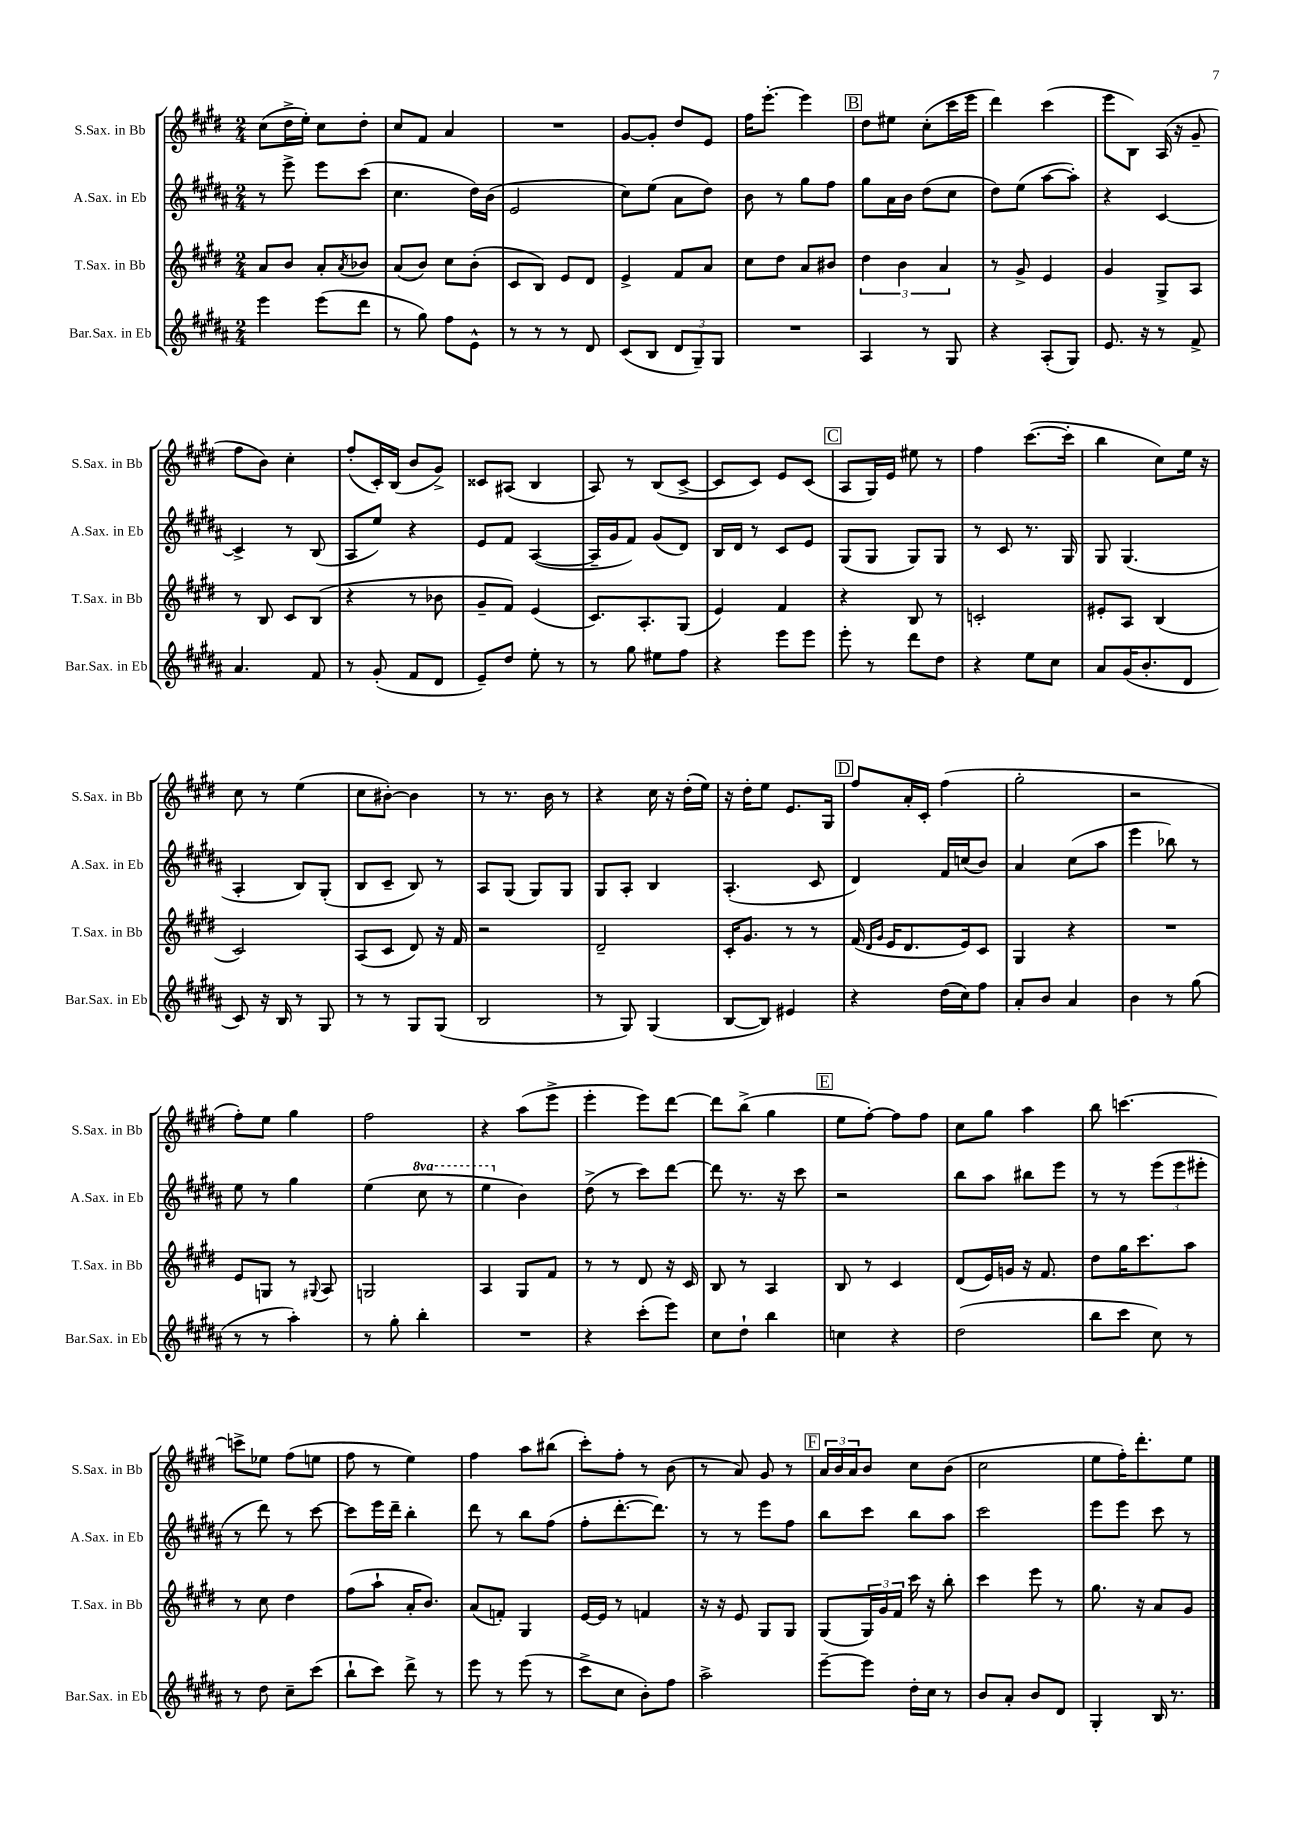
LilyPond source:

<<
\new StaffGroup <<
\new Staff = "s0" \with { instrumentName = "S.Sax. in Bb" shortInstrumentName = "S.Sax. in Bb" } {
    \clef treble \key e \major \numericTimeSignature \time 2/4
    cis''8( dis''16-> e''16-.) cis''8 dis''8-. |
    cis''8 fis'8 a'4 |
    R2 |
    gis'8~ gis'8-. dis''8 e'8 |
    fis''16 e'''8.~-. e'''4 |
    \mark \markup { \box "B" } dis''8 eis''8 cis''8-.( cis'''16 e'''16 |
    dis'''4) cis'''4( |
    e'''8 b8) a16( r16 gis'8-- |
    fis''8 b'8) cis''4-. |
    fis''8-.( cis'16-.) b16( b'8 gis'8->) |
    cisis'8 ais8( b4 |
    a8) r8 b8( cis'8~-> |
    cis'8 cis'8) e'8 cis'8( |
    \mark \markup { \box "C" } a8 gis16) e'16 eis''8 r8 |
    fis''4 cis'''8.~( cis'''16-. |
    b''4 cis''8) e''16 r16 |
    cis''8 r8 e''4( |
    cis''8 bis'8~-.) bis'4 |
    r8 r8. b'16 r8 |
    r4 cis''16 r16 dis''16-.( e''16) |
    r16 dis''16-. e''8 e'8. gis16 |
    \mark \markup { \box "D" } fis''8 a'16-. cis'16-. fis''4( |
    gis''2-. |
    r2 |
    fis''8-.) e''8 gis''4 |
    fis''2 |
    r4 a''8( e'''8-> |
    e'''4-. e'''8) dis'''8~ |
    dis'''8 b''8->( gis''4 |
    \mark \markup { \box "E" } e''8 fis''8~-.) fis''8 fis''8 |
    cis''8 gis''8 a''4 |
    b''8 c'''4.~ |
    c'''8-> ees''8 fis''8( e''8 |
    fis''8 r8 e''4) |
    fis''4 a''8 bis''8( |
    cis'''8-.) fis''8-. r8 b'8( |
    r8 a'8) gis'8 r8 |
    \mark \markup { \box "F" } \tuplet 3/2 { a'16 b'16 a'16 } b'8 cis''8 b'8( |
    cis''2 |
    e''8 fis''16-.) dis'''8.-. e''8 \bar "|." |
}
\new Staff = "s1" \with { instrumentName = "A.Sax. in Eb" shortInstrumentName = "A.Sax. in Eb" } {
    \clef treble \key b \major \numericTimeSignature \time 2/4 \set Staff.ottavationMarkups = #ottavation-simple-ordinals
    r8 e'''8-> e'''8 cis'''8( |
    cis''4. dis''16) b'16( |
    e'2 |
    cis''8) e''8( ais'8 dis''8) |
    b'8 r8 gis''8 fis''8 |
    \mark \markup { \box "B" } gis''8 ais'16 b'16 dis''8( cis''8 |
    dis''8) e''8( ais''8~ ais''8-.) |
    r4 cis'4~ |
    cis'4-> r8 b8( |
    ais8 e''8) r4 |
    e'8 fis'8 ais4~( |
    ais16-- gis'16 fis'8) gis'8( dis'8) |
    b16 dis'16 r8 cis'8 e'8 |
    \mark \markup { \box "C" } gis8( gis8 gis8) gis8 |
    r8 cis'8 r8. gis16 |
    gis8 gis4.( |
    ais4-. b8) gis8-.( |
    b8 cis'8-- b8) r8 |
    ais8 gis8( gis8) gis8 |
    gis8 ais8-. b4 |
    ais4.-.( cis'8 |
    \mark \markup { \box "D" } dis'4) fis'16 c''16( b'8) |
    ais'4 cis''8( ais''8 |
    e'''4 bes''8) r8 |
    e''8 r8 gis''4 |
    e''4( \ottava #1 cis'''8 r8 |
    e'''4 \ottava #0 b'4) |
    dis''8->( r8 cis'''8) dis'''8~ |
    dis'''8 r8. r16 cis'''8 |
    \mark \markup { \box "E" } r2 |
    b''8 ais''8 bis''8 e'''8 |
    r8 r8 \tuplet 3/2 { e'''8( e'''8 eis'''8-. } |
    r8 dis'''8) r8 cis'''8~ |
    cis'''8 e'''16 dis'''16-- b''4-. |
    dis'''8 r8 b''8 fis''8( |
    fis''8-. dis'''8.~-. dis'''8.) |
    r8 r8 e'''8 fis''8 |
    \mark \markup { \box "F" } b''8 cis'''8 b''8 ais''8 |
    cis'''2 |
    e'''8 e'''8 cis'''8 r8 \bar "|." |
}
\new Staff = "s2" \with { instrumentName = "T.Sax. in Bb" shortInstrumentName = "T.Sax. in Bb" } {
    \clef treble \key e \major \numericTimeSignature \time 2/4
    a'8 b'8 a'8-. \acciaccatura { a'8 } bes'8 |
    a'8( b'8) cis''8 b'8-.( |
    cis'8 b8) e'8 dis'8 |
    e'4-> fis'8 a'8 |
    cis''8 dis''8 a'8 bis'8 |
    \mark \markup { \box "B" } \tuplet 3/2 { dis''4 b'4 a'4 } |
    r8 gis'8-> e'4 |
    gis'4 gis8-> a8 |
    r8 b8 cis'8 b8( |
    r4 r8 bes'8 |
    gis'8-- fis'8) e'4( |
    cis'8.) a8.-. gis8( |
    e'4) fis'4 |
    \mark \markup { \box "C" } r4 b8 r8 |
    c'2-. |
    eis'8-. a8 b4( |
    cis'2) |
    a8( cis'8 dis'8) r16 fis'16 |
    r2 |
    dis'2-- |
    cis'16-. gis'8. r8 r8 |
    \mark \markup { \box "D" } fis'16( \grace { dis'16 gis'16 } e'16 dis'8. e'16) cis'8 |
    gis4 r4 |
    R2 |
    e'8 g8 r8 \appoggiatura { gis8 } a8 |
    g2 |
    a4 gis8 fis'8 |
    r8 r8 dis'8 r16 cis'16 |
    b8 r8 a4 |
    \mark \markup { \box "E" } b8 r8 cis'4 |
    dis'8( e'16) g'16 r16 fis'8. |
    dis''8 gis''16 cis'''8. a''8 |
    r8 cis''8 dis''4 |
    fis''8( a''8-! a'16-. b'8.) |
    a'8( f'8-.) gis4 |
    e'16~ e'16 r8 f'4 |
    r16 r16 e'8 gis8 gis8 |
    \mark \markup { \box "F" } gis8( \tuplet 3/2 { gis16) gis'16 fis'16 } cis'''16 r16 b''8-. |
    cis'''4 e'''8 r8 |
    gis''8. r16 a'8 gis'8 \bar "|." |
}
\new Staff = "s3" \with { instrumentName = "Bar.Sax. in Eb" shortInstrumentName = "Bar.Sax. in Eb" } {
    \clef treble \key b \major \numericTimeSignature \time 2/4
    e'''4 e'''8( dis'''8 |
    r8 gis''8) fis''8 e'8-^ |
    r8 r8 r8 dis'8 |
    cis'8( b8 \tuplet 3/2 { dis'8 gis8--) gis8 } |
    R2 |
    \mark \markup { \box "B" } ais4 r8 gis8 |
    r4 ais8-.( gis8) |
    e'8. r16 r8 fis'8-> |
    ais'4. fis'8 |
    r8 gis'8-.( fis'8 dis'8 |
    e'8--) dis''8 e''8-. r8 |
    r8 gis''8 eis''8 fis''8 |
    r4 e'''8 e'''8 |
    \mark \markup { \box "C" } e'''8-. r8 dis'''8 dis''8 |
    r4 e''8 cis''8 |
    ais'8 gis'16( b'8.-. dis'8 |
    cis'8) r16 b16 r8 gis8 |
    r8 r8 gis8 gis8( |
    b2 |
    r8 gis8) gis4( |
    b8~ b8) eis'4 |
    \mark \markup { \box "D" } r4 dis''16( cis''16) fis''8 |
    ais'8-. b'8 ais'4 |
    b'4 r8 gis''8( |
    r8 r8 ais''4-.) |
    r8 gis''8-. b''4-. |
    R2 |
    r4 cis'''8-.( e'''8) |
    cis''8 dis''8-! b''4 |
    \mark \markup { \box "E" } c''4 r4 |
    dis''2( |
    b''8 cis'''8 cis''8) r8 |
    r8 dis''8 cis''8-- cis'''8( |
    b''8-! cis'''8) dis'''8-> r8 |
    e'''8 r8 e'''8( r8 |
    cis'''8-> cis''8 b'8-.) fis''8 |
    ais''2-> |
    \mark \markup { \box "F" } e'''8~-- e'''8 dis''16-. cis''16 r8 |
    b'8 ais'8-. b'8 dis'8 |
    gis4-. b16 r8. \bar "|." |
}
>>
>>
\layout { \context { \Score \remove "Bar_number_engraver" } }
